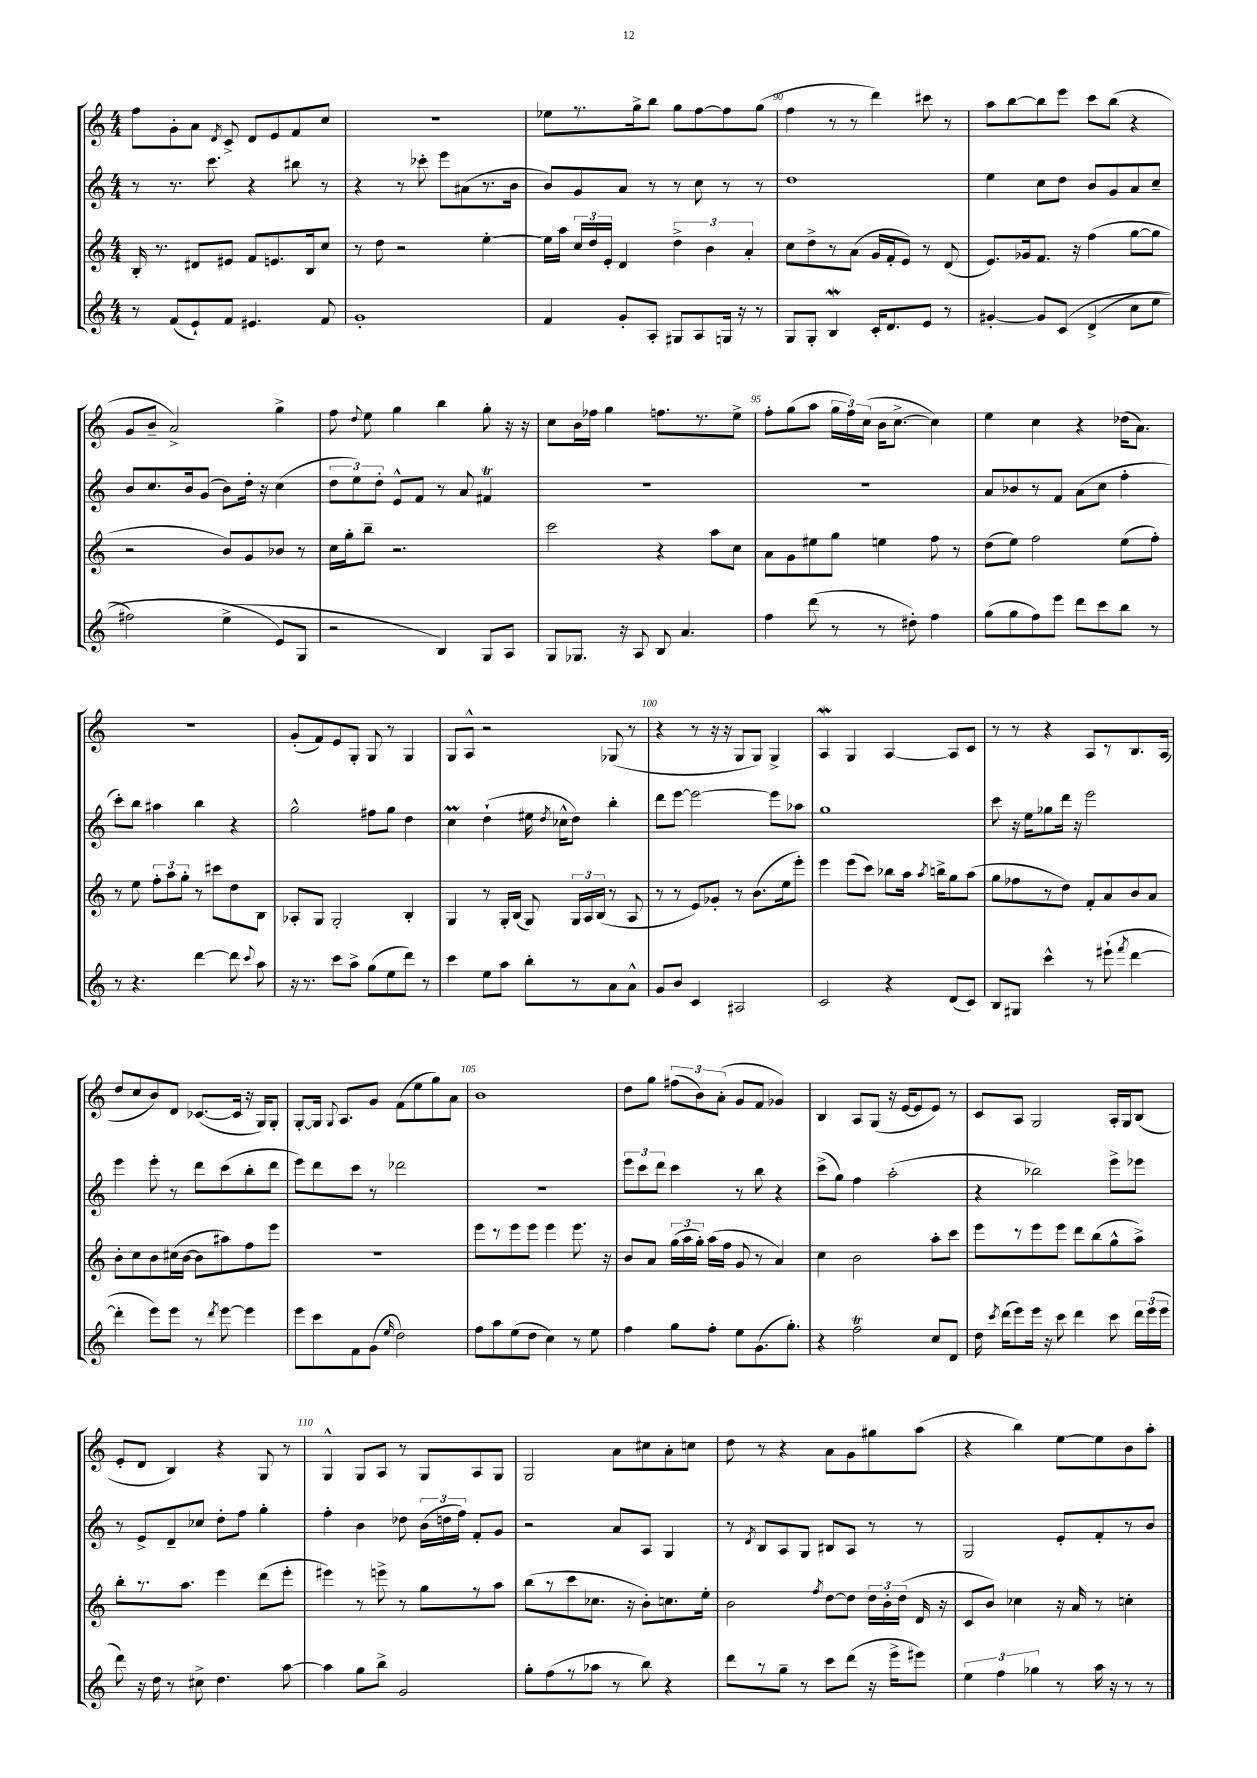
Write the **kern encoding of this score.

**kern	**kern	**kern	**kern
*staff4	*staff3	*staff2	*staff1
*clefG2	*clefG2	*clefG2	*clefG2
*k[]	*k[]	*k[]	*k[]
*M4/4	*M4/4	*M4/4	*M4/4
8r	16B'/	8r	8ff\L
.	8.r	.	.
(8f/L	.	8.r	8g'\
8e`/)	8d#/L	.	8a\J
.	.	8.ccc\	.
.	.	.	8qd/
8f/J	8e#/J	.	8c^/
4.e#/	8f/L	4r	8d/L
.	8.e/	.	8e/
.	.	8bb#\	8f/
.	16B/k	.	.
8f/	8cc/J	8r	8cc/J
=	=	=	=
1g'	8r	4r	1r
.	8dd\	.	.
.	2r	8r	.
.	.	8ccc-'\	.
.	.	8eee\L	.
.	.	(8a#\	.
.	[4ee'\	8.r	.
.	.	16b\Jk	.
=	=	=	=
4f/	16ee\]LL	8b/L)	8ee-\L
.	16aa\JJ	.	.
.	24cc/LL	8g/	8.r
.	24dd/	.	.
.	24e'/JJ	.	.
8g'/L	4d/	8a/J	.
.	.	.	16gg^\k
8A'/J	.	8r	8bb\J
8G#/L	6dd^\	8r	8gg\L
8A/	.	8cc\	[8ff\
.	6b\	.	.
16G/Jk	.	8r	8ff\]
16r	.	.	.
.	6a'/	.	.
8r	.	8r	(8gg\J
=	=	=	=
8G/L	8cc\L	1dd	4ff\
8G'/J	8dd^\	.	.
4B/	8r	.	8r
.	(8a\J	.	8r
16c'/LK	16g/LL	.	4ddd\)
8.d/	16f'/J	.	.
.	8e/J)	.	.
8e/J	8r	.	8ccc#\
8r	(8d/	.	8r
=	=	=	=
[4g#'/	8.e/L)	4ee\	8aa\L
.	.	.	[8bb\
.	16g-/k	.	.
8g#/]L	8.f/J	8cc\L	8bb\]
&(8c/J	.	8dd\J	8eee\J
.	16r	.	.
(4d^/	(4ff\	8b/L	8ccc\L
.	.	8g/	(8bb\J
8cc\L	[8gg\L	8a/	4r
8ee\J	8gg\]J	8cc~/J	.
=	=	=	=
2ff#\)	2r	8b/L	8g/L
.	.	8.cc/	8b~/J
.	.	.	2a^/)
.	.	16b/k	.
.	.	(8g/J	.
(4ee^\	8b/L)	8b\L)	.
.	8g/	16dd'\Jk	.
.	.	16r	.
8e/L&)	8b-/J	(4cc\	4gg^\
8G/J	8r	.	.
=	=	=	=
2r	16cc\LL	12dd\L	8ff\
.	16gg'\J	.	.
.	.	12ee\)	.
.	.	.	8qqdd/
.	8bb~\J	.	8ee\
.	.	12dd'\J	.
.	2.r	8e^^/L	4gg\
.	.	8f/J	.
4B/)	.	8r	4bb\
.	.	8a/	.
8G/L	.	4f#/	8gg'\
8A/J	.	.	16r
.	.	.	16r
=	=	=	=
8G/L	2ccc\	1r	8cc\L
8.G-/J	.	.	16b\L
.	.	.	16ff-\JJ
.	.	.	4gg\
16r	.	.	.
8A/	.	.	.
8B/	4r	.	8.ff\L
4.a/	.	.	.
.	.	.	8.r
.	8aa\L	.	.
.	8cc\J	.	8ee^\J
=	=	=	=
4ff\	8a\L	1r	8ff'\L
.	8g\	.	(8gg\
(8ddd\	8ee#\	.	8aa\J
8r	8gg\J	.	24gg\LL
.	.	.	24ff\)
.	.	.	(24cc\JJ
8r	4ee\	.	16b\LK
.	.	.	[8.cc^\J
8dd#'\)	.	.	.
4ff\	8ff\	.	4cc\])
.	8r	.	.
=	=	=	=
(8gg\L	(8dd\L	8a/L	4ee\
8gg\	8ee\J)	8b-/	.
8ff\)	2ff\	8r	4cc\
8eee\J	.	8f/J	.
8ddd\L	.	(8a\L	4r
8ccc\	.	8cc\J	.
8bb\J	(8ee\L	4ff'\	(16dd-\LK
.	.	.	8.a\J)
8r	8ff'\J)	.	.
=	=	=	=
8r	8r	8ccc'\L)	1r
4.r	8ee\	8bb\J	.
.	12ff'\L	4aa#\	.
.	12aa\	.	.
.	12gg'\J	.	.
[4ddd\	8r	4bb\	.
.	8ccc#\L	.	.
8ddd\]	8dd\	4r	.
8qqccc/	.	.	.
8aa\	8B\J	.	.
=	=	=	=
16r	8A-'/L	2gg^^\	(8g'/L
8.r	.	.	.
.	8G/J	.	8f/)
8ccc\L	2G'/	.	8e/
8aa^\J	.	.	8G'/J
(8gg\L	.	8ff#\L	8G/
8ee\	.	8gg\J	8r
8ddd\J)	4B'/	4dd\	4G/
8r	.	.	.
=	=	=	=
4ccc\	4G/	4cc\	8G/L
.	.	.	8A^^/J
8ee\L	8r	(4dd`\	2r
8aa\J	16G'/LL	.	.
.	(16B/JJ	.	.
8bb'\L	8G/)	16ee#\	.
.	.	8qdd/	.
.	.	16cc-^^\LK	.
8r	24G/LL	8dd\J)	.
.	24A/	.	.
.	(24B/JJ	.	.
8a\	8r	4bb'\	(8G-/
8a^^\J	8A/	.	8r
=	=	=	=
8g/L	8r	8ddd\L	4r
8b/J	8r	[8eee\J	.
4c/	8e/L)	2eee\_	8r
.	8g-'/J	.	16r
.	.	.	16r
2A#/	8r	.	8G/L
.	(8.b\L	.	8G/J)
.	.	8eee\]L	4G^/
.	16ee\k	.	.
.	8eee'\J)	8aa-\J	.
=	=	=	=
2c/	4eee\	1gg	4A/
.	(8eee\L	.	4G/
.	8ccc\J)	.	.
4r	8bb-\L	.	[4A/
.	16aa\Jk	.	.
.	8qaa/	.	.
.	16bb^\LK	.	.
(8d/L	8gg\	.	8A/]L
8c/J)	(8aa\J	.	8c/J
=	=	=	=
8B/L	8gg\L	8ccc\	8r
8G#/J	8ff-\	16r	8r
.	.	16ee\LK	.
4ccc^^\	8r	8gg-\	4r
.	8dd\J)	16ddd\Jk	.
.	.	16r	.
8r	8f'/L	2eee\	8A/L
(8eee#`\	8a/	.	8r
8qfff/	.	.	.
[4ddd\	8b/	.	8.B/
.	8a/J	.	.
.	.	.	(16A/Jk
=	=	=	=
4ddd'\]	8b'\L	4eee\	8dd/L
.	8cc\	.	8cc/
8eee\L)	8b\	8eee'\	8b/)
8eee\J	(16cc#\L	8r	8d/J
.	[16b\JJ	.	.
8r	8b\]L	8ddd\L	([8.c-/L
8qddd/	.	.	.
[8eee\	8aa#\)	(8ccc\	.
.	.	.	16c-/]Jk
4eee\]	8ff\	8bb'\	16r
.	.	.	16G/LK)
.	8eee\J	8ddd\J	8G'/J
=	=	=	=
8eee\L	1r	8eee\L)	[8G'/L
8ccc\	.	8ddd\	16G/]Jk
.	.	.	8qqG/
.	.	.	8.A/L
8f\	.	8ccc\J	.
(8g\J	.	8r	8g/J
16qqee/	.	.	.
2dd\)	.	2ddd-\	(8f\L
.	.	.	8ee\
.	.	.	8gg\)
.	.	.	8a\J
=	=	=	=
8ff\L	8eee\L	1r	1b
8aa\	8r	.	.
(8ee\	8eee\	.	.
8dd\J	8eee\J	.	.
4cc\)	4eee\	.	.
8r	8.eee\	.	.
8ee\	.	.	.
.	16r	.	.
=	=	=	=
4ff\	8b/L	12eee\L	8dd\L
.	.	12ccc\	.
.	8a/J	.	8gg\J
.	.	12ddd\J	.
8gg\L	(24gg\LL	4ccc\	(12ff#\L
.	24aa\	.	.
.	24gg'\JJ)	.	12b\)
8ff'\J	(16aa\LL	.	.
.	.	.	(12a'\J
.	16ff\JJ	.	.
8ee\L	8g/	8r	8g/L
(8.g\	8r	8bb\	8f/J
.	4a/)	4r	4g-/)
8.gg'\J)	.	.	.
=	=	=	=
4r	4cc\	(8ccc^\L	4B/
.	.	8gg\J)	.
2ff\	2b\	4ff\	8A/L
.	.	.	(8G/J
.	.	(2aa'\	16r
.	.	.	[16e/LK
.	.	.	8e/]
8cc/L	8aa'\L	.	8e/J)
8d/J	8ccc\J	.	8r
=	=	=	=
16dd\	8eee\L	4r	8c/L
8qccc/	.	.	.
(16ddd\LK	.	.	.
8eee\)	8r	.	8A/J
16eee\Jk	8eee\	2bb-\)	2G/
16r	.	.	.
8ccc\	8eee\J	.	.
4ddd\	8ddd\L	.	.
.	(8bb\	.	.
8ccc\	8gg^^\	8eee^\L	16A'/LL
.	.	.	16G/J
24ddd\LL	8aa^\J)	8eee-\J	(8B/J
(24eee\	.	.	.
24eee\JJ	.	.	.
=	=	=	=
8ddd\)	8bb'\L	8r	8e'/L
16r	8.r	8e^/L	8d/J
16dd\	.	.	.
8r	.	8d~/	4B/)
.	8.aa\J	.	.
8cc#^\	.	8cc-/J	.
4.dd\	4eee\	8dd'\L	4r
.	.	8ff\J	.
.	(8ddd\L	4gg'\	8G/
[8aa\	8eee'\J	.	8r
=	=	=	=
4aa\]	4eee#\)	4ff'\	4G^^/
8gg\L	8r	4b\	8G/L
8bb^\J	8eee^\	.	8A/J
2g/	8r	8dd-\	8r
.	8gg\L	(24b\LL	8G/L
.	.	24dd\	.
.	.	24ff\JJ)	.
.	8r	8f'/L	8A/
.	8aa\J	8g/J	8G/J
=	=	=	=
8gg'\L	(8bb\L	2r	2G/
(8ff\	8r	.	.
8r	8ccc\	.	.
8aa-\J	8.cc-\J	.	.
8r	.	8a/L	8a\L
.	16r	.	.
8bb\)	8b'\L)	8A/J	8cc#\
4r	8.cc\	4G/	8a'\
.	.	.	8cc\J
.	16ee'\Jk	.	.
=	=	=	=
8ddd\L	2b\	8r	8dd\
.	.	8qd/	.
8r	.	8B/L	8r
8gg~\J	.	8A/	4r
8r	.	8G/J	.
.	8qff/	.	.
8ccc\L	[8dd\L	8B#/L	8a\L
(8ddd\J	8dd\]J	8A/J	8g\
16r	24dd\LL	8r	8gg#\
.	24b'\	.	.
16eee^\LK	.	.	.
.	(24dd\JJ	.	.
8eee#\J)	16d/	8r	(8aa\J
.	16r	.	.
=	=	=	=
6ee\	8c/L	2G/	4r
.	8b/J)	.	.
6ff\	.	.	.
.	4cc-\	.	4bb\)
6gg-\	.	.	.
8r	16r	8e'/L	[8ee\L
.	16a/	.	.
16aa\	8r	8f'/	8ee\]
16r	.	.	.
8r	4cc'\	8r	8b\
8r	.	8b/J	8aa'\J
==	==	==	==
*-	*-	*-	*-
